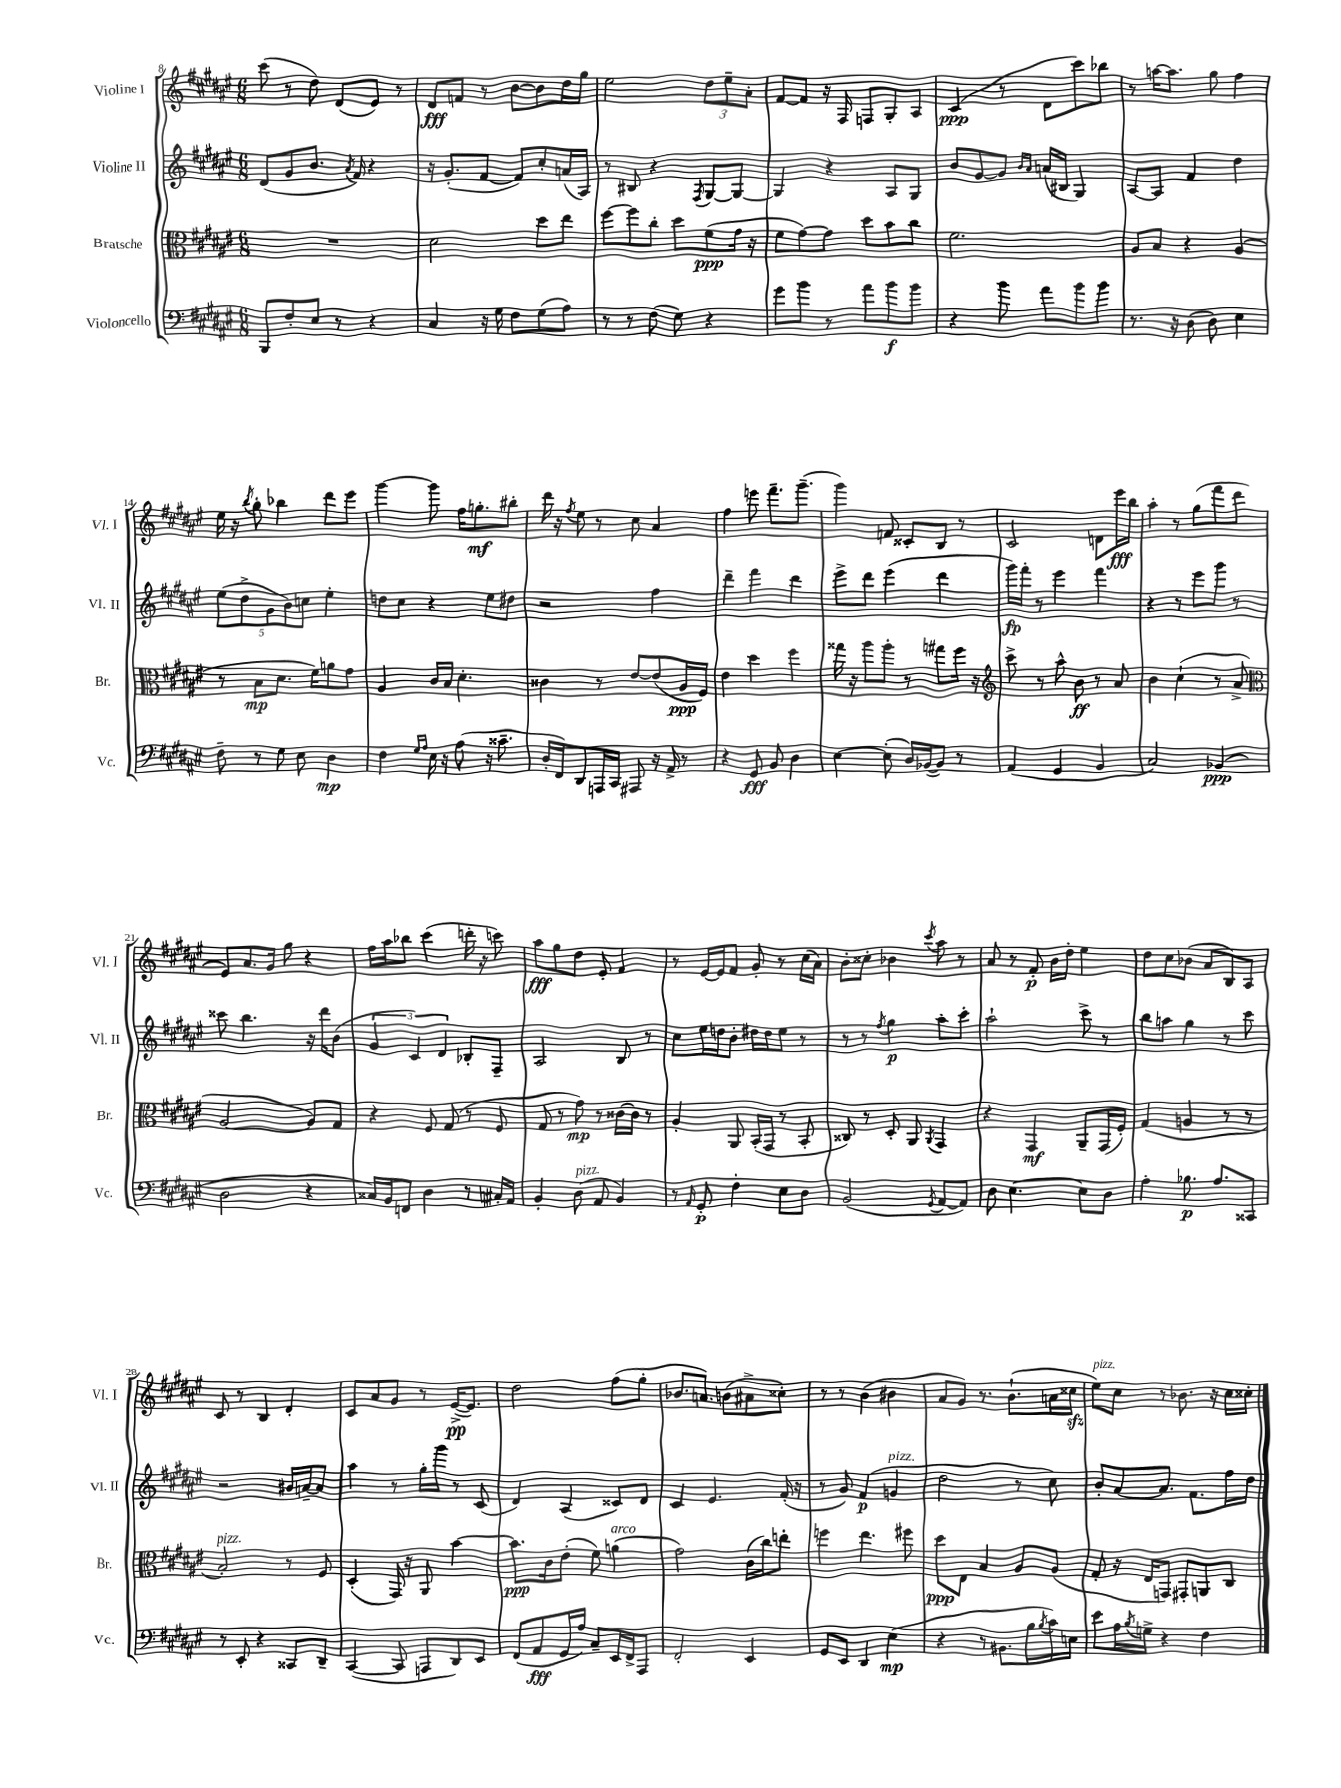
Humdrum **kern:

**kern	**kern	**kern	**kern
*staff4	*staff3	*staff2	*staff1
*clefF4	*clefC3	*clefG2	*clefG2
*k[f#c#g#d#a#e#]	*k[f#c#g#d#a#e#]	*k[f#c#g#d#a#e#]	*k[f#c#g#d#a#e#]
*M6/8	*M6/8	*M6/8	*M6/8
8BBB	2.r	(8d#	(8ccc#
8F#'	.	8g#	8r
8E#	.	8.b	8dd#)
8r	.	.	(8d#
.	.	8qa#	.
.	.	16f#)	.
4r	.	4r	8e#)
.	.	.	8r
=	=	=	=
4C#	2d#	16r	8d#
.	.	(8.g#'	.
.	.	.	8f
16r	.	[8f#	8r
16G#	.	.	.
8F#	.	8f#])	[8b
(8G#	8dd#	8cc#'	8b]
8A#)	8ee#	(16a	16dd#
.	.	16A#)	16gg#
=	=	=	=
8r	[8ff#	8r	2ee#
8r	8ff#]	8B#	.
(8F#	8cc#'	4r	.
8G#)	8dd#	.	.
.	.	8qF#	.
4r	(8f#	[8G#	12dd#
.	.	.	12ee#~
.	16g#	8G#_	.
.	.	.	12a#'
.	16r	.	.
=	=	=	=
8g#	8f#	4G#]	[8f#
8b	[8g#)	.	8f#]
8r	8g#]	4r	16r
.	.	.	16F#
8a#	8dd#	.	8F
8b	8b	8A#	8G#'
8b	8cc#	8G#	8A#
=	=	=	=
4r	2.f#	8b	(4c#
.	.	[8g#	.
8b	.	8g#]	8r
.	.	16qqb	.
.	.	16qqa#	.
8a#	.	(16a	8d#
.	.	16B#	.
8b	.	4G#)	8ccc#)
8b	.	.	8bb-
=	=	=	=
8.r	8A#	[8A#	8r
.	8B	8A#]	[16aa
16r	.	.	8.aa]
(8D#	4r	4f#	.
8D#)	.	.	8gg#
4E#	(4A#	4dd#	4ff#
=	=	=	=
8F#~	8r	(10ee#	16ee#
.	.	.	16r
.	.	10dd#^	.
.	.	.	8qbb
8r	8B	.	8gg#'
.	.	10g#	.
8G#	8.d#	.	4bb-
.	.	10b)	.
8E#	.	.	.
.	.	10cc	.
.	16f#)	.	.
4D#	8a	4ee#'	8ddd#
.	8g#	.	8eee#
=	=	=	=
4F#	4A#	8dd	[4ggg#
.	.	8cc#	.
16qqG#	.	.	.
16qqA#	.	.	.
16E#	16c#	4r	8ggg#]
16r	16B	.	.
(8A#	4.d#'	.	16ff#
.	.	.	8.gg'
16r	.	8ee#	.
8.c##~	.	.	.
.	.	8dd#	8bb#'
=	=	=	=
16D#'	4c##	2r	16ddd#
16FF#)	.	.	16r
.	.	.	8qff#
8DD#	.	.	8ee#
16AAA	8r	.	8r
16CC#	.	.	.
8AAA#	[8e#	.	8cc#
16r	(8e#]	4ff#	4a#
16AA#^	.	.	.
8r	16A#	.	.
.	16F#)	.	.
=	=	=	=
4r	4e#	4ddd#~	4ff#
8GG#	4dd#	4fff#	8eee
8BB	.	.	8.fff#~
4D#	4ff#	4ddd#	.
.	.	.	(8.ggg#~
=	=	=	=
[4E#	16gg##	8eee#^	4ggg#)
.	16r	.	.
.	8aa#	8ddd#	.
(8E#']	8aa#'	(4eee#	8f
16D#)	8r	.	8c##'
([16BB-	.	.	.
8BB-])	8gg#	4ddd#	8B
8r	16ff#	.	8r
.	16r	.	.
=	=	=	=
*	*clefG2	*	*
(4AA#	8ccc#^	16ggg#)	2c#
.	.	16fff#'	.
.	8r	8r	.
4GG#	8aa#^^	4eee#	.
.	8b	.	.
4BB	8r	4fff#	8d
.	8a#	.	16eee#
.	.	.	16bb
=	=	=	=
2C#)	4b	4r	4aa#'
.	(4cc#`	8r	8r
.	.	8eee#	(8gg#
(4BB-	8r	8ggg#	8fff#
.	8a#^	8r	8ddd#
=	=	=	=
*	*clefC3	*	*
2D#	[2A#	8ccc##	8e#)
.	.	4.bb	8.a#
.	.	.	16g#
.	.	.	8gg#
4r	8A#])	16r	4r
.	.	16ddd#	.
.	8G#	(8b	.
=	=	=	=
16C##)	4r	6g#	16ff#
16BB	.	.	16aa#
8FF	.	.	8bb-
.	.	6c#)	.
4D#	8F#	.	(4ccc#
.	.	6d#	.
.	(8G#	.	.
8r	8r	8B-'	16ddd'
.	.	.	16r
16C#'	8F#	8F#~	8ccc)
16AA#	.	.	.
=	=	=	=
4BB'	8G#	2A#	8aa#
.	8r	.	8gg#
(8D#	8g#)	.	8dd#
8AA#	8r	.	8e#'
4BB)	[16c##	8B	4f#
.	16c##]	.	.
.	8r	8r	.
=	=	=	=
8r	4A#'	8cc#	8r
16qqAA#	.	.	.
8GG#'	.	16ee#	[16e#
.	.	16dd	16e#]
4F#'	8AA#	8b'	8f#
.	(16BB'	16dd#	8g#'
.	16GG#	16dd#	.
8E#	8r	8ee#	8r
8D#	8BB'	8r	(16cc#
.	.	.	16a#)
=	=	=	=
(2BB	8C##)	8r	8b'
.	8r	8r	8cc##'
.	.	8qff#	.
.	8D#'	4gg#	4b-
.	8AA#	.	.
8qGG#	8qAA#	.	8qccc#
[8AA#	4GG#	8aa#'	8aa#
8AA#])	.	8ccc#'	8r
=	=	=	=
8D#	4r	2aa#`	8a#
[4.E#	.	.	8r
.	4GG#	.	8f#'
.	.	.	16b
.	.	.	16dd#'
8E#]	8AA#~	8ccc#^	4ee#
8D#	(16GG#	8r	.
.	16F#')	.	.
=	=	=	=
4A#'	(4G#	8bb	8dd#
.	.	8aa	8cc#
8.B-	4A	4gg#	(8b-
.	.	.	8a#
8.A#	.	.	.
.	8r	8r	8B)
8CC##	8r	8ccc#	8A#
=	=	=	=
8r	2B')	2r	8c#
8EE#'	.	.	8r
4r	.	.	4B
8CC##	8r	16b#	4d#'
.	.	[16a~	.
8DD#~	8F#	8a]	.
=	=	=	=
([4CC#	(4D#'	4aa#	8c#
.	.	.	8a#
8CC#]	16GG#)	8r	8g#
.	16r	.	.
8AAA	8AA#	16gg#'	8r
.	.	16ggg#	.
8DD#)	[4b	8r	([16e#^
.	.	.	8.e#])
8EE#	.	(8c#	.
=	=	=	=
(8FF#	8.b]	4d#)	2dd#
8AA#	.	.	.
.	16c#	.	.
16GG#	(8e#'	(4A#	.
16A#)	.	.	.
8C#~	8f#)	.	.
16EE#	(4a	8c##)	(8ff#
16FF#^	.	.	.
8AAA#	.	8d#	8gg#'
=	=	=	=
2FF#'	2g#)	4c#	8.b-
.	.	.	8.a)
.	.	4.e#	.
.	.	.	(8b
4EE#	(16c#	.	8a#^
.	16cc#)	.	.
.	8ee'	(16f#'	8cc##')
.	.	16r	.
=	=	=	=
8GG#	4ff	8r	8r
8EE#	.	8g#)	8r
4DD#	4.ee#	(4f#	(4b
(4E#	.	4g	4b#
.	8ff#	.	.
=	=	=	=
4r	8dd#	2dd#	8a#
.	8E#	.	8g#)
8r	4B	.	8.r
8.BB#	.	.	.
.	.	.	(8.b`
.	8A#	8r	.
16B	.	.	.
8qB	.	.	.
16c#)	(8A#	8cc#)	16a
16E	.	.	16cc##
=	=	=	=
8e#	8G#'	8b'	8ee#)
16A#	16r	[8a#	8cc#
8qB	.	.	.
16G^	16E#	.	.
4r	8GG)	8.a#]	8r
.	8GG#'	.	8.b-
.	.	8.f#	.
4F#	8AA	.	.
.	.	.	16r
.	8C#	16ff#	16cc#
.	.	16dd#	16cc##'
==	==	==	==
*-	*-	*-	*-
